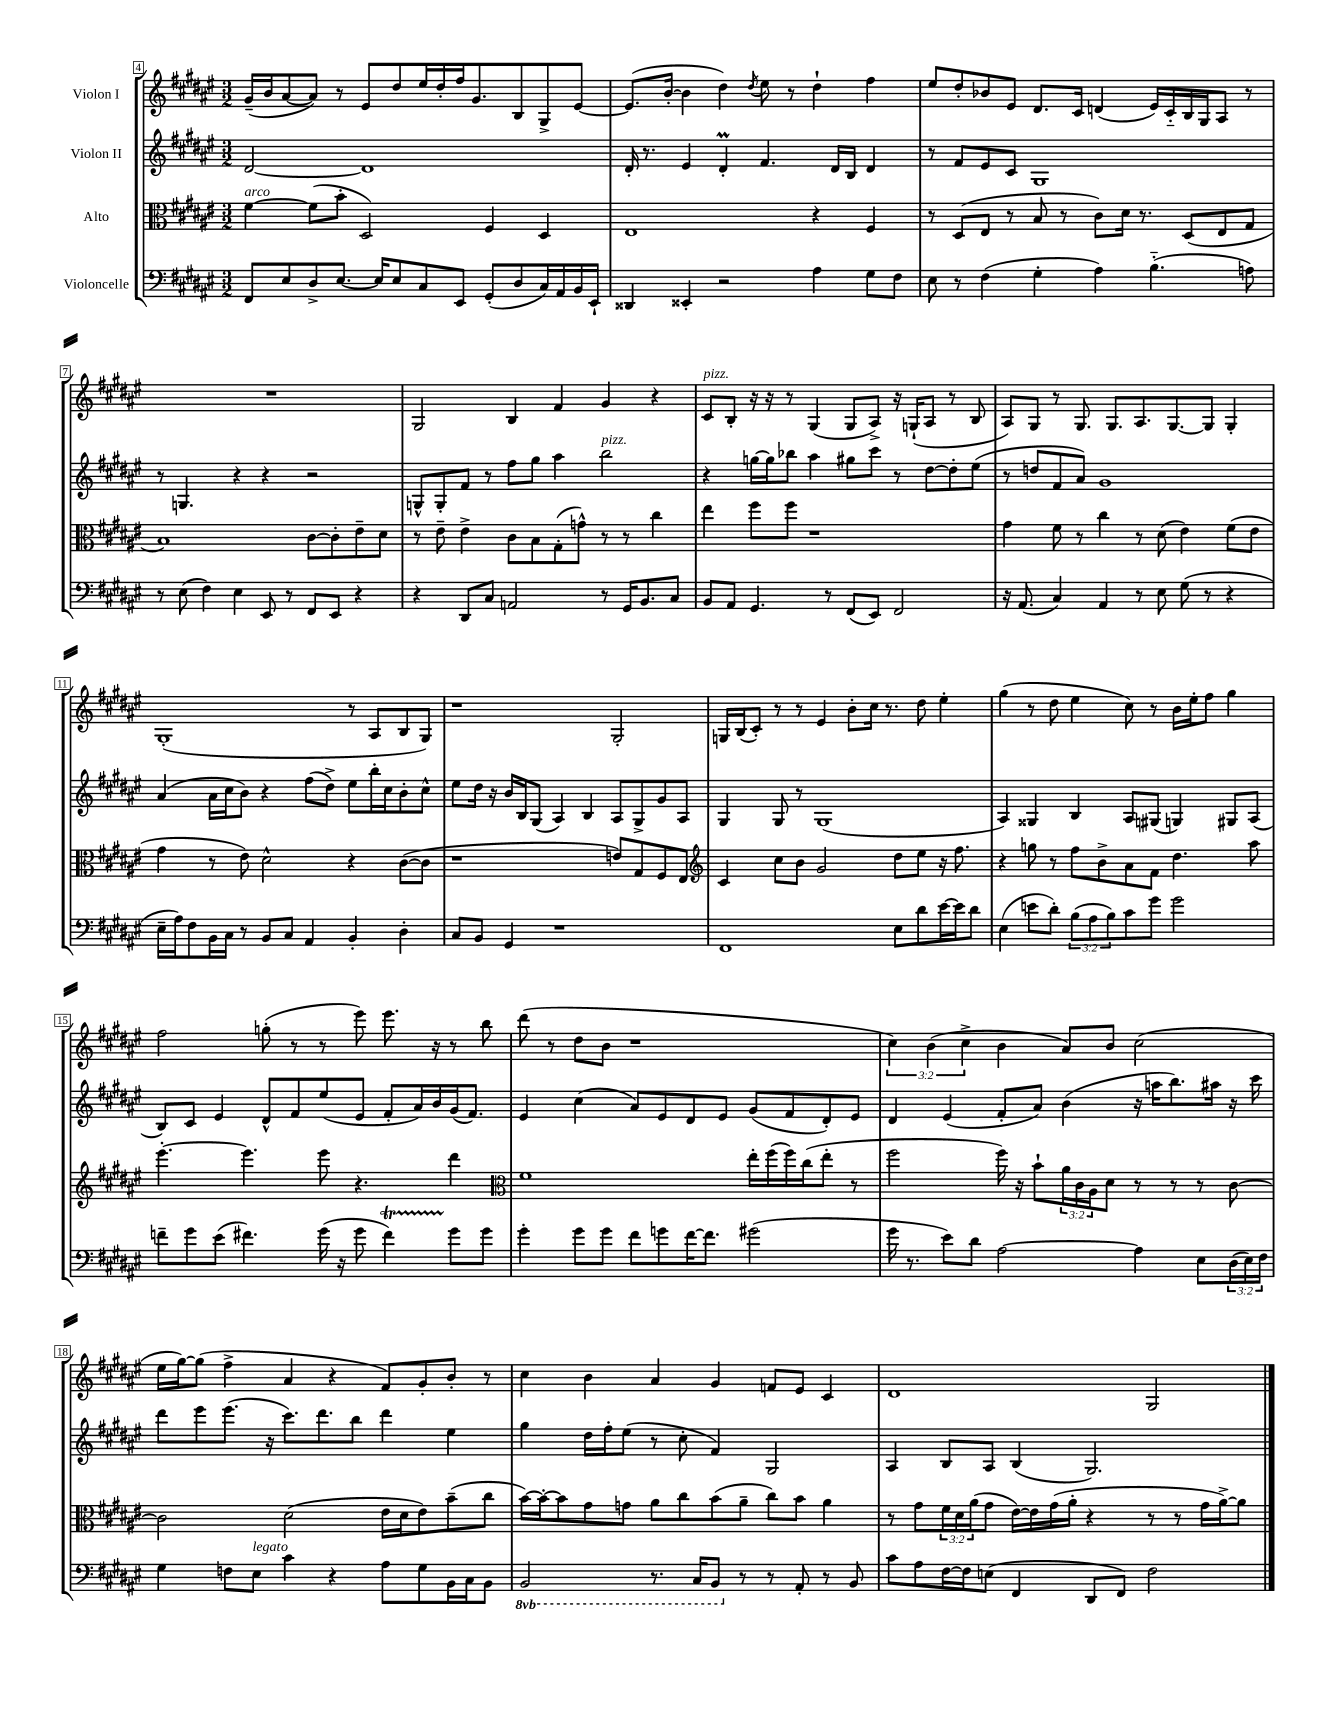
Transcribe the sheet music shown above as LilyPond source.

<<
\new StaffGroup <<
\new Staff = "s0" \with { instrumentName = "Violon I" } {
    \clef treble \key fis \major \numericTimeSignature \time 3/2 \override Staff.TupletNumber.text = #tuplet-number::calc-fraction-text
    gis'16--( b'16 ais'8~ ais'8) r8 eis'8 dis''8 eis''16 dis''16-. fis''16 gis'8. b8 gis8-> eis'8~ |
    eis'8.( b'16~-. b'4 dis''4) \acciaccatura { dis''8 } eis''8 r8 dis''4-! fis''4 |
    eis''8 dis''8-. bes'8 eis'8 dis'8. cis'16 d'4( eis'16) cis'16-_ b16 gis16 ais8 r8 |
    R1. |
    gis2 b4 fis'4 gis'4 r4 |
    cis'8^\markup { \italic "pizz." } b8-. r16 r16 r8 gis4( gis8 ais8->) r16 g16-!( ais8 r8 b8 |
    ais8) gis8 r8 gis8. gis8. ais8. gis8.~ gis8 gis4-. |
    gis1-.( r8 ais8 b8 gis8) |
    r1 gis2-. |
    g16 b16( cis'8-.) r8 r8 eis'4 b'8-. cis''16 r8. dis''8 eis''4-. |
    gis''4( r8 dis''8 eis''4 cis''8) r8 b'16 eis''16-. fis''8 gis''4 |
    fis''2 g''8-.( r8 r8 eis'''8) eis'''8. r16 r8 b''8 |
    dis'''8( r8 dis''8 b'8 r1 |
    \tuplet 3/2 { cis''4) b'4( cis''4-> } b'4 ais'8) b'8 cis''2( |
    eis''16 gis''16~) gis''8( fis''4-> ais'4 r4 fis'8) gis'8-. b'8-. r8 |
    cis''4 b'4 ais'4 gis'4 f'8 eis'8 cis'4 |
    dis'1 gis2 \bar "|." |
}
\new Staff = "s1" \with { instrumentName = "Violon II" } {
    \clef treble \key fis \major \numericTimeSignature \time 3/2
    dis'2~ dis'1 |
    dis'16-. r8. eis'4 dis'4-.\prall fis'4. dis'16 b16 dis'4 |
    r8 fis'8 eis'8 cis'8 gis1 |
    r8 g4. r4 r4 r2 |
    g8-^ g8-. fis'8 r8 fis''8 gis''8 ais''4 b''2^\markup { \italic "pizz." } |
    r4 g''16~ g''16 bes''8 ais''4 gis''8 cis'''8 r8 dis''8~ dis''8-. eis''8( |
    r8 d''8 fis'8 ais'8) gis'1 |
    ais'4( ais'16 cis''16 b'8) r4 fis''8( dis''8->) eis''8 b''16-. cis''16 b'8-. cis''8-^ |
    eis''8 dis''16 r16 b'16 b16 gis8( ais4) b4 ais8 gis8-> gis'8 ais8 |
    gis4 gis8 r8 gis1( |
    ais4) gisis4 b4 ais8 gis8( g4) gis8 ais8( |
    b8) cis'8 eis'4 dis'8-^ fis'8 eis''8( eis'8 fis'8-. ais'16) b'16 gis'16( fis'8.) |
    eis'4 cis''4( ais'8) eis'8 dis'8 eis'8 gis'8( fis'8 dis'8-.) eis'8 |
    dis'4 eis'4( fis'8-. ais'8) b'4( r16 a''16 b''8.) ais''16 r16 cis'''16 |
    dis'''8 eis'''8 eis'''8.( r16 cis'''8.) dis'''8. b''8 dis'''4 eis''4 |
    gis''4 dis''16 fis''16-. eis''8( r8 cis''8-. fis'4) gis2 |
    ais4 b8 ais8 b4( gis2.) \bar "|." |
}
\new Staff = "s2" \with { instrumentName = "Alto" } {
    \clef alto \key fis \major \numericTimeSignature \time 3/2 \override Staff.TupletNumber.text = #tuplet-number::calc-fraction-text
    fis'4~^\markup { \italic "arco" } fis'8( b'8-. dis2) fis4 dis4 |
    eis1 r4 fis4 |
    r8 dis8( eis8 r8 b8 r8 cis'8) dis'16 r8. dis8( eis8 gis8 |
    b1) cis'8~ cis'8-. eis'8-- dis'8 |
    r8 eis'8-- eis'4-> cis'8 b8 gis8-.( g'8-^) r8 r8 cis''4 |
    eis''4 fis''8 fis''8 r1 |
    gis'4 fis'8 r8 cis''4 r8 dis'8( eis'4) fis'8( eis'8 |
    gis'4 r8 eis'8) dis'2-^ r4 cis'8~( cis'8 |
    r1 e'8) gis8 fis8 eis8 |
    \clef treble cis'4 cis''8 b'8 gis'2 dis''8 eis''8 r16 fis''8. |
    r4 g''8 r8 fis''8 b'8-> ais'8 fis'8 dis''4. ais''8 |
    eis'''4.~-. eis'''4. eis'''8 r4. dis'''4 |
    \clef alto fis'1 eis''16-. fis''16( fis''16) cis''16( eis''8-. r8 |
    fis''2 fis''16) r16 b'8-! \tuplet 3/2 { ais'16 cis'16 ais16 } dis'8 r8 r8 r8 cis'8~ |
    cis'2 dis'2( eis'16 dis'16 eis'8) b'8--( cis''8 |
    b'16~) b'16~-. b'8 gis'8 g'8 ais'8 cis''8 b'8( ais'8-- cis''8) b'8 ais'4 |
    r8 gis'8 \tuplet 3/2 { fis'16 dis'16 ais'16( } gis'8 eis'16~) eis'16 gis'16( ais'16-. r4 r8 r8 gis'16 ais'16~->) ais'8 \bar "|." |
}
\new Staff = "s3" \with { instrumentName = "Violoncelle" } {
    \clef bass \key fis \major \numericTimeSignature \time 3/2 \override Staff.TupletNumber.text = #tuplet-number::calc-fraction-text \set Staff.ottavationMarkups = #ottavation-simple-ordinals
    fis,8 eis8 dis8-> eis8.~ eis16 eis8 cis8 eis,8 gis,8-.( dis8 cis16) ais,16 b,16 eis,16-! |
    disis,4 eisis,4-. r2 ais4 gis8 fis8 |
    eis8 r8 fis4( gis4-. ais4) b4.-_( a8) |
    r8 eis8( fis4) eis4 eis,8 r8 fis,8 eis,8 r4 |
    r4 dis,8 cis8 a,2 r8 gis,16 b,8. cis8 |
    b,8 ais,8 gis,4. r8 fis,8( eis,8) fis,2 |
    r16 ais,8.( cis4) ais,4 r8 eis8 gis8( r8 r4 |
    eis16-- ais16) fis8 b,16 cis16 r8 b,8 cis8 ais,4 b,4-. dis4-. |
    cis8 b,8 gis,4 r1 |
    fis,1 eis8 dis'8 eis'16~ eis'16 dis'8 |
    eis4( e'8 dis'8-.) \tuplet 3/2 { b8( ais8 b8) } cis'8 gis'8 gis'2 |
    f'8-- gis'8 eis'8( fis'4.) gis'16( r16 gis'8 fis'4\startTrillSpan) gis'8\stopTrillSpan gis'8 |
    gis'4-. gis'8 gis'8 fis'8 g'8 fis'16~ fis'8. gis'2( |
    gis'16 r8. eis'8) dis'8 ais2~ ais4 eis8 \tuplet 3/2 { dis16( eis16) fis16 } |
    gis4 f8 eis8^\markup { \italic "legato" } cis'4 r4 ais8 gis8 b,16 cis16 b,8 |
    \ottava #-1 b,,2 r8. cis,16 b,,8 \ottava #0 r8 r8 ais,8-. r8 b,8 |
    cis'8 ais8 fis16~ fis16 e8( fis,4 dis,8 fis,8) fis2 \bar "|." |
}
>>
>>
\layout { \context { \Score currentBarNumber = #4 \override BarNumber.stencil = #(make-stencil-boxer 0.1 0.3 ly:text-interface::print) } }
